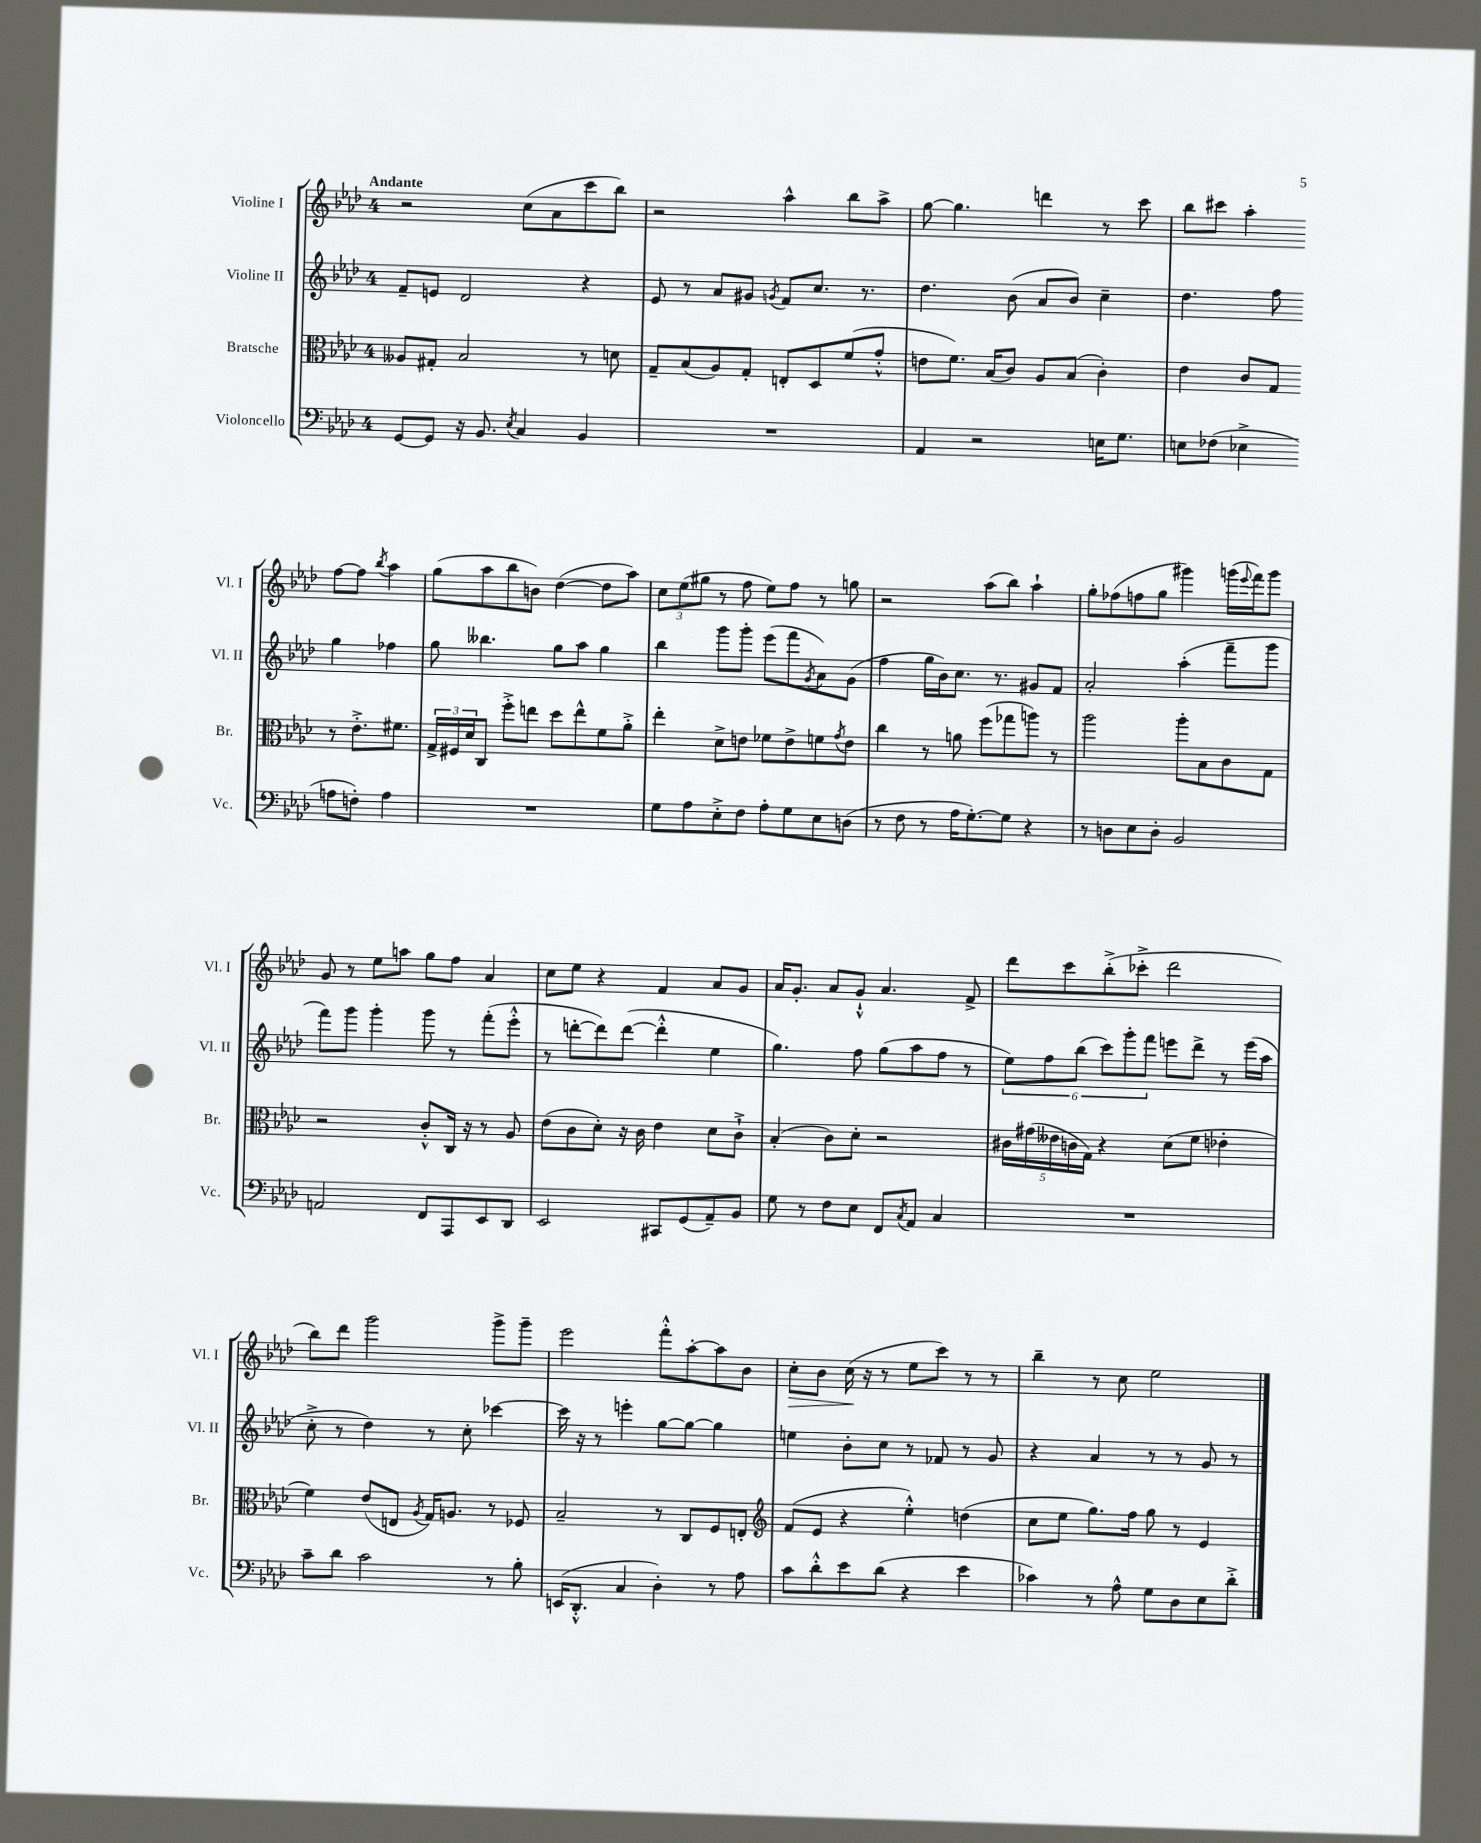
<<
\new StaffGroup <<
\new Staff = "s0" \with { instrumentName = "Violine I" shortInstrumentName = "Vl. I" } {
    \clef treble \key aes \major \once \override Staff.TimeSignature.style = #'single-digit \time 4/4 \tempo "Andante"
    r2 c''8( aes'8 c'''8 bes''8) |
    r2 aes''4-^ bes''8 aes''8-> |
    g''8~ g''4. d'''4 r8 c'''8 |
    bes''8 cis'''8 aes''4-. f''8~ f''8 \acciaccatura { bes''8 } aes''4 |
    g''8( aes''8 bes''8 b'8) des''4~( des''8 aes''8) |
    \tuplet 3/2 { c''8 ees''8( gis''8 } r8 f''8 ees''8) f''8 r8 g''8 |
    r2 aes''8( bes''8) aes''4-! |
    g''8-. fes''8( f''8 g''8 gis'''4) g'''16( \appoggiatura { ees'''8 } f'''16) g'''8 |
    g'8 r8 ees''8 a''8 g''8 f''8 aes'4 |
    c''8 ees''8 r4 f'4 aes'8 g'8 |
    aes'16 g'8.-. aes'8 g'8-!-^ aes'4. f'8-> |
    des'''8 c'''8 bes''8-.->( ces'''8-.-> des'''2 |
    bes''8) des'''8 g'''2 g'''8-> g'''8-- |
    ees'''2 f'''8-.-^ aes''8~-. aes''8 bes'8 |
    c''8-.\> bes'8 c''16\!( r16 r8 ees''8 c'''8) r8 r8 |
    bes''4-- r8 c''8 ees''2 \bar "|." |
}
\new Staff = "s1" \with { instrumentName = "Violine II" shortInstrumentName = "Vl. II" } {
    \clef treble \key aes \major \once \override Staff.TimeSignature.style = #'single-digit \time 4/4
    f'8-- e'8 des'2 r4 |
    ees'8 r8 aes'8 gis'8 \acciaccatura { g'8 } f'8 c''8. r8. |
    des''4. bes'8( aes'8 bes'8) c''4-- |
    des''4. f''8 g''4 fes''4 |
    g''8 beses''4. g''8 aes''8 g''4 |
    bes''4 g'''8 g'''8-. ees'''8( f'''8 \acciaccatura { g'8 } aes'8) g'8( |
    f''4 g''16 bes'16) c''8. r8. gis'8 f'8 |
    aes'2-. aes''4-.( f'''8-- g'''8 |
    f'''8) g'''8 g'''4-. g'''8 r8 f'''8-.( ees'''8-.-^ |
    r8 d'''8~-. d'''8) d'''8~( d'''4-.-^ ees''4 |
    g''4.) f''8 g''8( aes''8 f''8 r8 |
    \tuplet 6/4 { ees''8) f''8 bes''8( c'''8) g'''8-. f'''8 } e'''8 des'''8-> r8 e'''16( aes''16 |
    c''8-.-> r8 des''4) r8 c''8-. ces'''4~ |
    ces'''16 r16 r8 e'''4-. g''8~ g''8~ g''4 |
    e''4 bes'8-. c''8 r8 fes'8 r8 g'8 |
    r4 aes'4 r8 r8 g'8 r8 \bar "|." |
}
\new Staff = "s2" \with { instrumentName = "Bratsche" shortInstrumentName = "Br." } {
    \clef alto \key aes \major \once \override Staff.TimeSignature.style = #'single-digit \time 4/4
    aeses8 gis8-. bes2 r8 d'8 |
    g8-- bes8( aes8) g8-. e8-. des8 f'8( g'8-.-^ |
    e'8 f'8.) bes16( c'8) aes8 bes8( c'4-.) |
    ees'4 c'8 g8 r8 ees'8.-.-> fis'8. |
    \tuplet 3/2 { g16-> fis16 des'16 } c8 f''8-.-> e''8 des''8 e''8-^ f'8 aes'8-.-> |
    ees''4-. des'8-> e'8 fes'8 e'8-> f'8 \acciaccatura { g'8 } e'8 |
    c''4 r8 a'8 f''8( ges''8 a''8) r8 |
    aes''2 aes''8-. bes8 c'8 g8 |
    r2 c'8-.-^ c16 r16 r8 aes8 |
    ees'8( c'8 des'8-.) r16 c'16 ees'4 des'8 c'8-!-> |
    bes4-.( c'8) des'8-. r2 |
    \tuplet 5/4 { cis'16 gis'16( eeses'16 c'16 g16) } r4 des'8( f'8 ees'4-. |
    f'4) ees'8( e8 \acciaccatura { aes8 } g16) a8. r8 fes8 |
    bes2-- r8 c8 f8 e8-. |
    \clef treble f'8( ees'8 r4 ees''4-.-^) d''4( |
    c''8 ees''8 g''8.) f''16 g''8 r8 ees'4 \bar "|." |
}
\new Staff = "s3" \with { instrumentName = "Violoncello" shortInstrumentName = "Vc." } {
    \clef bass \key aes \major \once \override Staff.TimeSignature.style = #'single-digit \time 4/4
    g,8~ g,8 r16 bes,8. \acciaccatura { ees8 } c4 bes,4 |
    R1 |
    aes,4 r2 e16 g8. |
    e8 fes8( ees4-> a8 f8-.) a4 |
    R1 |
    g8 aes8 ees8-.-> f8 aes8-. g8 ees8 d8( |
    r8 f8 r8 aes16 g8.~-.) g8 r4 |
    r8 d8 ees8 d8-. bes,2 |
    a,2 f,8 aes,,8 ees,8 des,8 |
    ees,2 cis,8 g,8( aes,8--) bes,8 |
    g8 r8 f8 ees8 f,8 \acciaccatura { c8 } aes,8 c4 |
    R1 |
    c'8-- des'8 c'2 r8 bes8-. |
    e,16( des,8.-.-^ c4 des4-.) r8 aes8 |
    c'8 des'8-.-^ ees'8 des'8( r4 ees'4 |
    ces'4) r8 aes8-^ g8 des8 ees8 des'8-.-> \bar "|." |
}
>>
>>
\layout { \context { \Score \remove "Bar_number_engraver" } }
